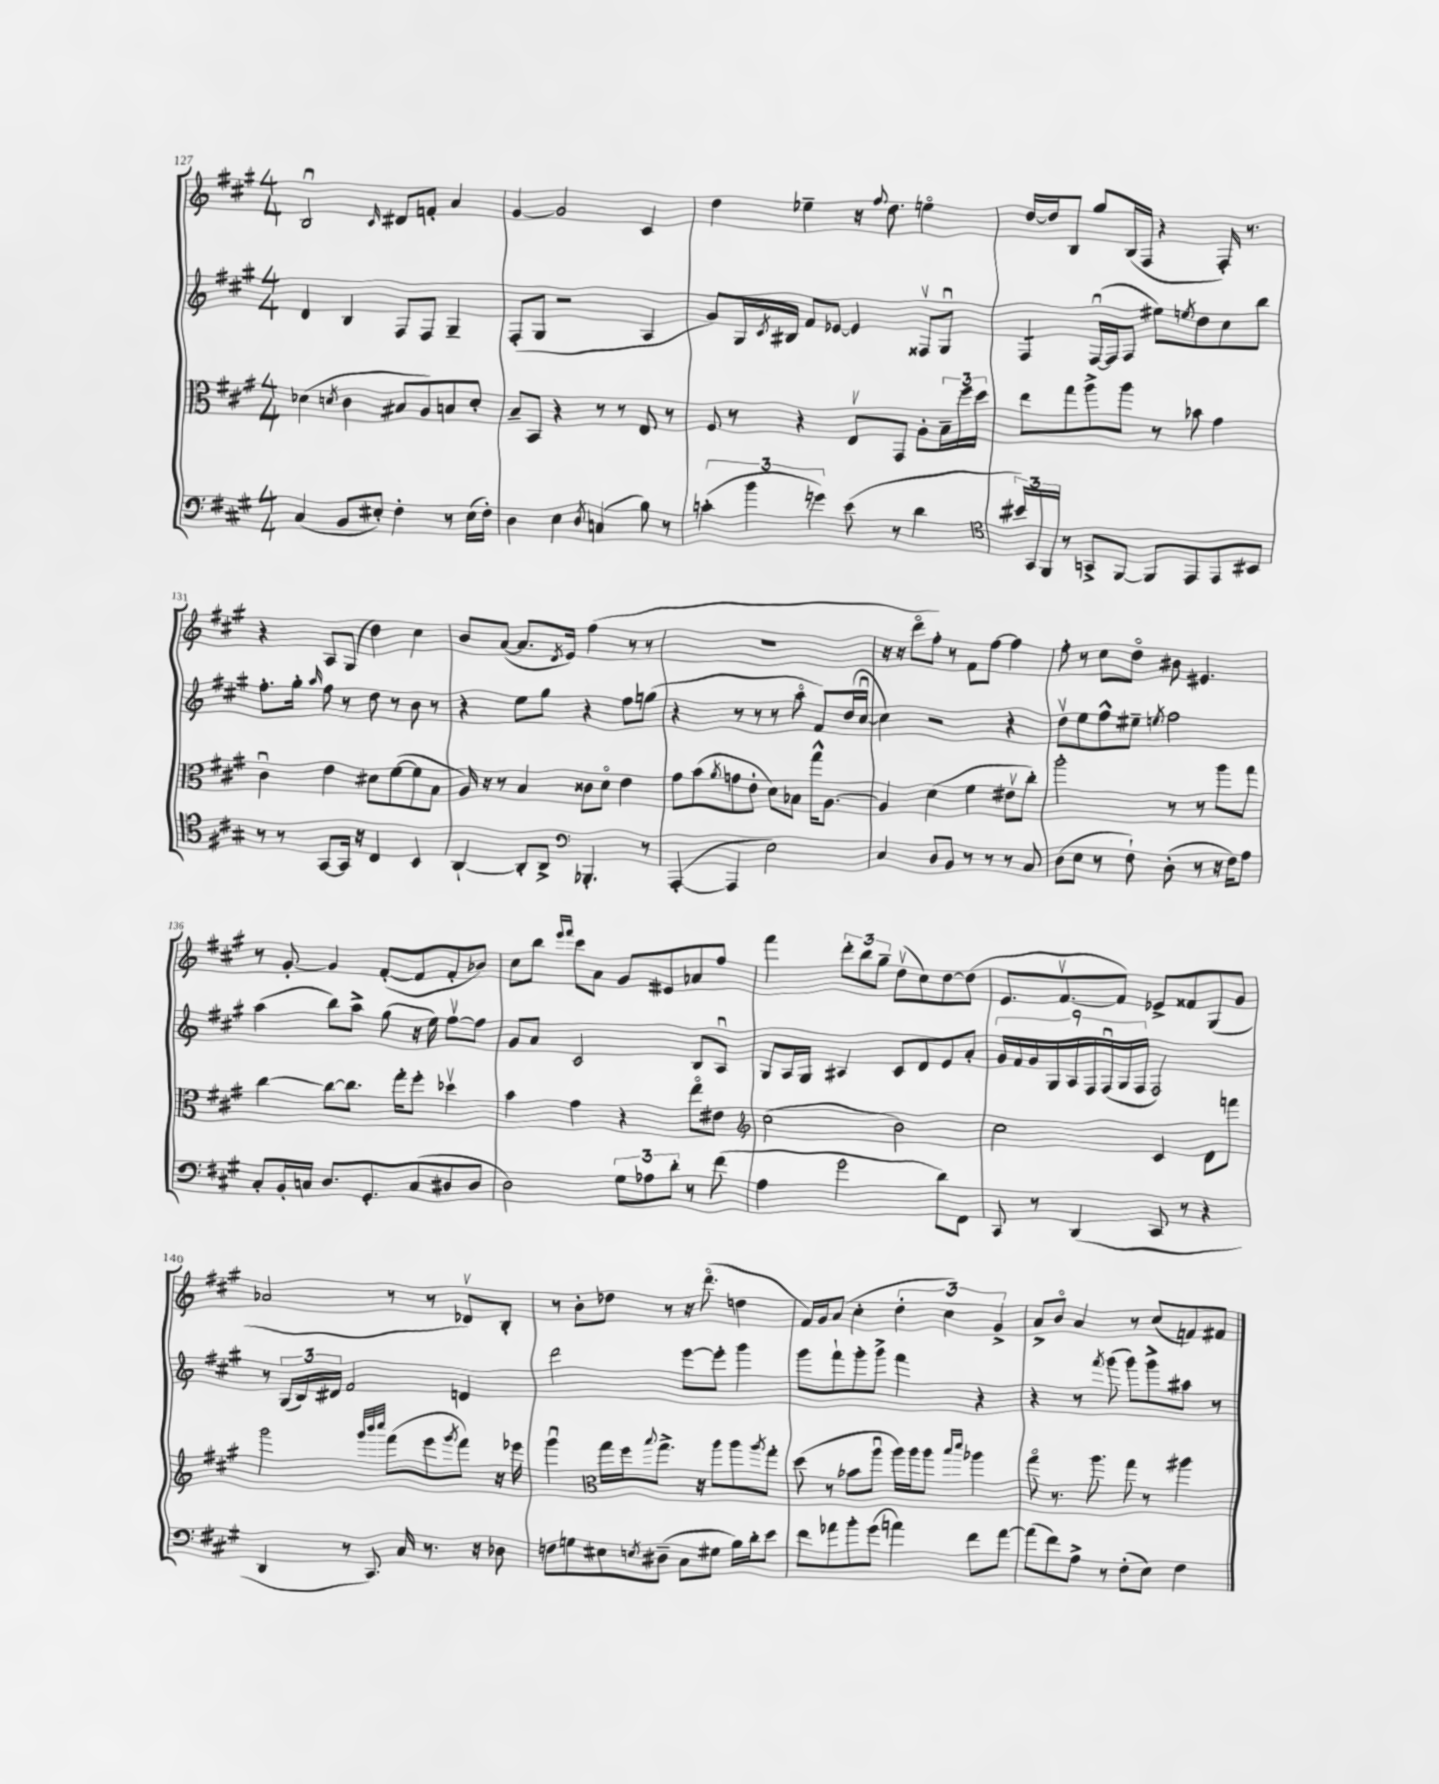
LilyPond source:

<<
\new StaffGroup <<
\new Staff = "s0" {
    \clef treble \key a \major \numericTimeSignature \time 4/4
    b2\downbow \grace { cis'16 } dis'8 f'8-. a'4 |
    gis'4~ gis'2 cis'4 |
    d''4 ees''4-- r16 \appoggiatura { fis''8 } d''8. e''4\flageolet |
    d''16~ d''16 b8 gis''8 b16( fis16 r4 fis16-.) r8. |
    r4 a8 gis8( d''4) cis''4 |
    b'8 a'8~( a'8. \acciaccatura { d'8 } e'16) fis''4( r8 r8 |
    R1 |
    r16 r16 d'''8\flageolet fis''8-.) r8 fis'8 fis''8~ fis''4 |
    fis''8-. r8 cis''8 d''8\flageolet bis'8 eis'4. |
    r8 gis'8~-. gis'4 fis'8~-.( fis'8 fis'8-. bes'8) |
    cis''8 b''8 \grace { e'''16 fis'''16 } cis'''8 a'8 gis'8 eis'8 aes'8 fis''8 |
    fis'''4 \tuplet 3/2 { d'''8-. b''8 gis''8-- } d''8\upbow( cis''8) d''8~ d''8( |
    e'8. fis'8.~\upbow fis'8) ees'8-> fisis'8 gis8( gis'8 |
    aes'2 r8 r8 des'8\upbow) b8-. |
    r8 b'8-. des''8 r8 r16 d'''8.\flageolet( d''4 |
    fis'16) gis'16 a'8( cis''4-. \tuplet 3/2 { d''4-. cis''4) gis'4-> } |
    a'8-> b'8\flageolet a'4 r8 cis''8( f'8) fis'8 \bar "|." |
}
\new Staff = "s1" {
    \clef treble \key a \major \numericTimeSignature \time 4/4
    d'4 b4 fis8 fis8 gis4-- |
    fis8-.( gis8 r2 a4 |
    gis'8) gis16 \acciaccatura { cis'8 } bis16 fis'8 ees'8~ ees'4 fisis8\upbow gis8\downbow |
    fis4:8 fis16~\downbow( fis16 fis8 eis''8) \acciaccatura { e''8 } d''8 cis''8 b''8 |
    fis''8.-. gis''16-. \grace { a''16 } fis''8 r8 d''8 r8 b'8 r8 |
    r4 e''8 gis''8 r4 fis''8 g''8( |
    r4 r8 r8 r8 a''8\flageolet fis'8) d''16( cis''16~\downbow |
    cis''4) r2 r4 |
    d''8\upbow e''8 fis''8-^ eis''8-- \acciaccatura { e''8 } fis''2 |
    a''4( b''8) a''8-> gis''8( r16 e''16) fis''8~\upbow fis''8 |
    gis'8 a'8 cis'2 b8 a8\downbow |
    gis8 a16 gis16 ais4 cis'8 d'8 e'8 a'8-. |
    \tuplet 9/8 { gis'16 fis'16 gis'16 gis16 a16 fis16 fis16\downbow( gis16 fis16 } fis2) |
    r8 \tuplet 3/2 { gis16( b16) dis'16 } fis'2 d'4 |
    d'''2 e'''8~ e'''8-. gis'''4 |
    gis'''8 fis'''8-! gis'''8-. gis'''8-> fis'''4 r4 |
    r4 r8 \acciaccatura { fis'''8 } gis'''8( gis'''8) gis'''8-> ais''8 r8 \bar "|." |
}
\new Staff = "s2" {
    \clef alto \key a \major \numericTimeSignature \time 4/4
    des'4( \acciaccatura { d'8 } cis'4 bis8 a8) b8 d'8-. |
    b8-- b,8 r4 r8 r8 e8 r8 |
    fis8 r8 r4 e8\upbow gis,8 a8-. \tuplet 3/2 { b16-- fis''16 d''16 } |
    e''8 gis''8 a''8-> a''8 r8 bes'8 gis'4 |
    cis'4\downbow e'4 dis'8 fis'8~( fis'8 b8 |
    a16) r16 r8 b4 cisis'8 d'8\flageolet e'4 |
    gis'8 b'8( \acciaccatura { a'8 } g'8 e'8-. d'8) bes8 gis''16-^ a8.~ |
    a4 d'4( fis'4 eis'8\upbow cis''8-.) |
    a''2-. r8 r8 a''8 gis''8 |
    cis''4~ cis''8~ cis''8. gis''16-. fis''8-. des''4\upbow |
    b'4 gis'4 r4 e''8\flageolet eis'8 |
    \clef treble cis''2( b'2) |
    cis''2 cis'4 d'8 f'''8 |
    gis'''2 \grace { gis'''32 b'''32 cis''''32 } fis'''8( e'''8 \acciaccatura { gis'''8 } fis'''8) r16 ees'''16 |
    gis'''4\downbow \clef alto gis''16 fis''16 \appoggiatura { b''8 } gis''8.-> r16 a''8 a''8 \acciaccatura { a''8 } gis''8-. |
    d''8( r8 bes'8 a''8\downbow a''16) a''16 a''8 \grace { b''16 d'''16 } aes''4 |
    gis''8\flageolet r8. a''8. gis''8 r8 ais''4 \bar "|." |
}
\new Staff = "s3" {
    \clef bass \key a \major \numericTimeSignature \time 4/4
    cis4( b,8 eis8-.) fis4-. r8 eis16( fis16-.) |
    d4 e4 \acciaccatura { d8 } c4( b8) r8 |
    \tuplet 3/2 { c'4-.( b'4 g'4) } e'8( r8 d'4 |
    \clef tenor \tuplet 3/2 { bis'16) gis,16 fis,16 } r8 g,8-> fis,8~ fis,8 e,8 e,8 bis,8 |
    r8 r8 gis,8~ gis,16 r16 cis4 b,4 |
    a,4~-! a,8-. a,8-> \clef bass bes,,4.-. r8 |
    a,,4~-.( a,,4 e2) |
    cis4 d8 b,8 r8 r8 r8 cis8 |
    d8( e8 r8 fis8-!) d8-.( r8 r16 fis16) a8 |
    cis8-. b,16-. c16 d8. gis,8.-. c8( dis8 dis8 |
    d2) \tuplet 3/2 { gis8 aes8 d'8-. } r8 fis'8( |
    a4 gis'2 d'8) fis,8 |
    cis,8 r8 d,4( cis,8 r8 r4 |
    d,4 r8 cis,8.) cis16 r8. r16 des8 |
    f8 g8 eis8 \acciaccatura { e8 } dis8--( cis8 gis8 b16) d'16-. e'8 |
    fis'8 aes'8 b'8-. gis'8( a'4) fis'8 a'8~ |
    a'8( fis'8) a8-> r8 fis8-.( e8) fis4 \bar "|." |
}
>>
>>
\layout { \context { \Score currentBarNumber = #127 } }
